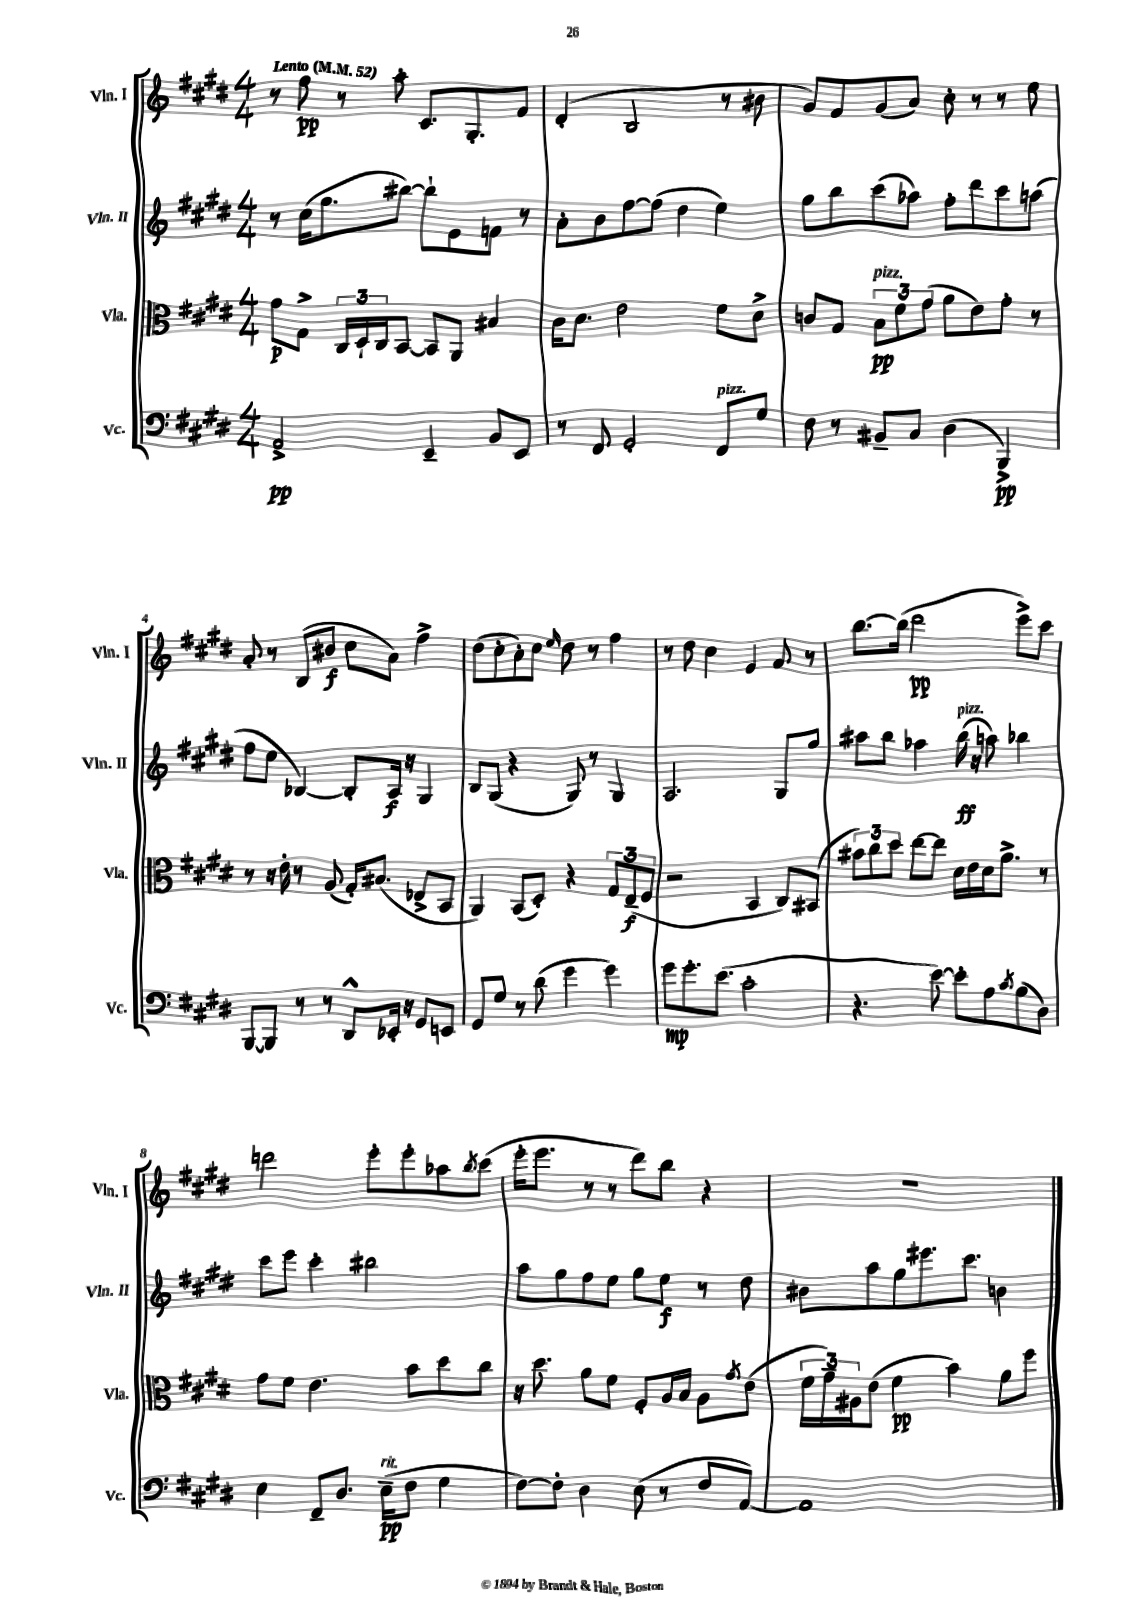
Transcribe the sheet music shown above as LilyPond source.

<<
\new StaffGroup <<
\new Staff = "s0" \with { instrumentName = "Vln. I" shortInstrumentName = "Vln. I" } {
    \clef treble \key e \major \numericTimeSignature \time 4/4 \tempo "Lento" 4 = 52
    r8 fis''8\pp r8 a''8-. cis'8. gis8.-. fis'8 |
    dis'4-.( b2 r8 bis'8 |
    gis'8) fis'8 gis'8( a'8) cis''8-. r8 r8 e''8 |
    a'8-. r8 b8( bis'8\f cis''8 a'8) fis''4-> |
    dis''8( cis''8-. a'8-.) cis''8 \grace { e''16 } dis''8 r8 fis''4 |
    r8 dis''8 cis''4 e'4 fis'8 r8 |
    b''8.~ b''16( dis'''2\pp e'''8->) cis'''8 |
    d'''2 e'''8-. e'''8-. aes''8 \acciaccatura { b''8 } cis'''8( |
    e'''16-. e'''8. r8 r8 dis'''8) b''8 r4 |
    R1 \bar "|." |
}
\new Staff = "s1" \with { instrumentName = "Vln. II" shortInstrumentName = "Vln. II" } {
    \clef treble \key e \major \numericTimeSignature \time 4/4
    r8 cis''16( gis''8. bis''8~) bis''8-! e'8 f'8 r8 |
    a'8-. b'8 fis''8~ fis''8( dis''4 e''4) |
    gis''8 b''8 cis'''8( aes''8) fis''8-. dis'''8 cis'''8 a''8( |
    fis''8 e''8 bes4~) bes8-. a16\f r16 gis4 |
    b8 gis8( r4 gis8) r8 gis4 |
    a2. gis8 gis''8 |
    ais''8 b''8 aes''4 b''16\ff^\markup { \italic "pizz." }( r16 a''8) bes''4 |
    cis'''8 e'''8 cis'''4-. bis''2 |
    a''8 gis''8 fis''8 e''8 gis''8 e''8\f r8 dis''8 |
    bis'8 a''8 gis''8 eis'''8. cis'''8. b'4 \bar "|." |
}
\new Staff = "s2" \with { instrumentName = "Vla." shortInstrumentName = "Vla." } {
    \clef alto \key e \major \numericTimeSignature \time 4/4
    gis'8\p gis8-> \tuplet 3/2 { cis16 dis16-! cis16 } b,8~ b,8 a,8 bis4 |
    cis'16 dis'8. e'2 fis'8 dis'8-> |
    c'8 gis8 \tuplet 3/2 { b8\pp^\markup { \italic "pizz." } fis'8 gis'8( } a'8 e'8) gis'8-. r8 |
    r8 r16 e'16-. r8 a8( gis16-.) bis8.( ees8-> b,8 |
    a,4) b,8( dis8-.) r4 \tuplet 3/2 { gis8 e8--\f( fis8 } |
    r2 b,4 cis8) bis,8( |
    \tuplet 3/2 { bis'8) cis''8 dis''8 } e''8~ e''8 dis'16 e'16 dis'16 a'8.-> r8 |
    gis'8 fis'8 e'4. b'8 dis''8 cis''8 |
    r16 dis''8. a'8 fis'8 fis8-. a16 b16 a8 \acciaccatura { gis'8 } e'8( |
    \tuplet 3/2 { fis'16 gis'16--) ais16 } e'8( fis'4\pp b'4) a'8 fis''8 \bar "|." |
}
\new Staff = "s3" \with { instrumentName = "Vc." shortInstrumentName = "Vc." } {
    \clef bass \key e \major \numericTimeSignature \time 4/4
    a,2->\pp e,4-- b,8 e,8 |
    r8 fis,8 gis,2-. fis,8^\markup { \italic "pizz." } gis8 |
    fis8 r8 bis,8-- cis8 dis4( b,,4->\pp) |
    b,,8~ b,,8 r8 r8 dis,8-^ ees,16-. r16 gis,8 e,8 |
    gis,8 gis8 r8 dis'8( gis'4 gis'4) |
    gis'8\mp gis'8.-. e'8.( cis'2-. |
    r4. e'8~) e'8-. a8 \acciaccatura { cis'8 } b8( dis8) |
    e4 fis,8-- dis8. e16--\pp^\markup { \italic "rit." }( fis8 gis4 |
    fis8~) fis8-. dis4 e8( r8 fis8 a,8~) |
    a,1 \bar "|." |
}
>>
>>
